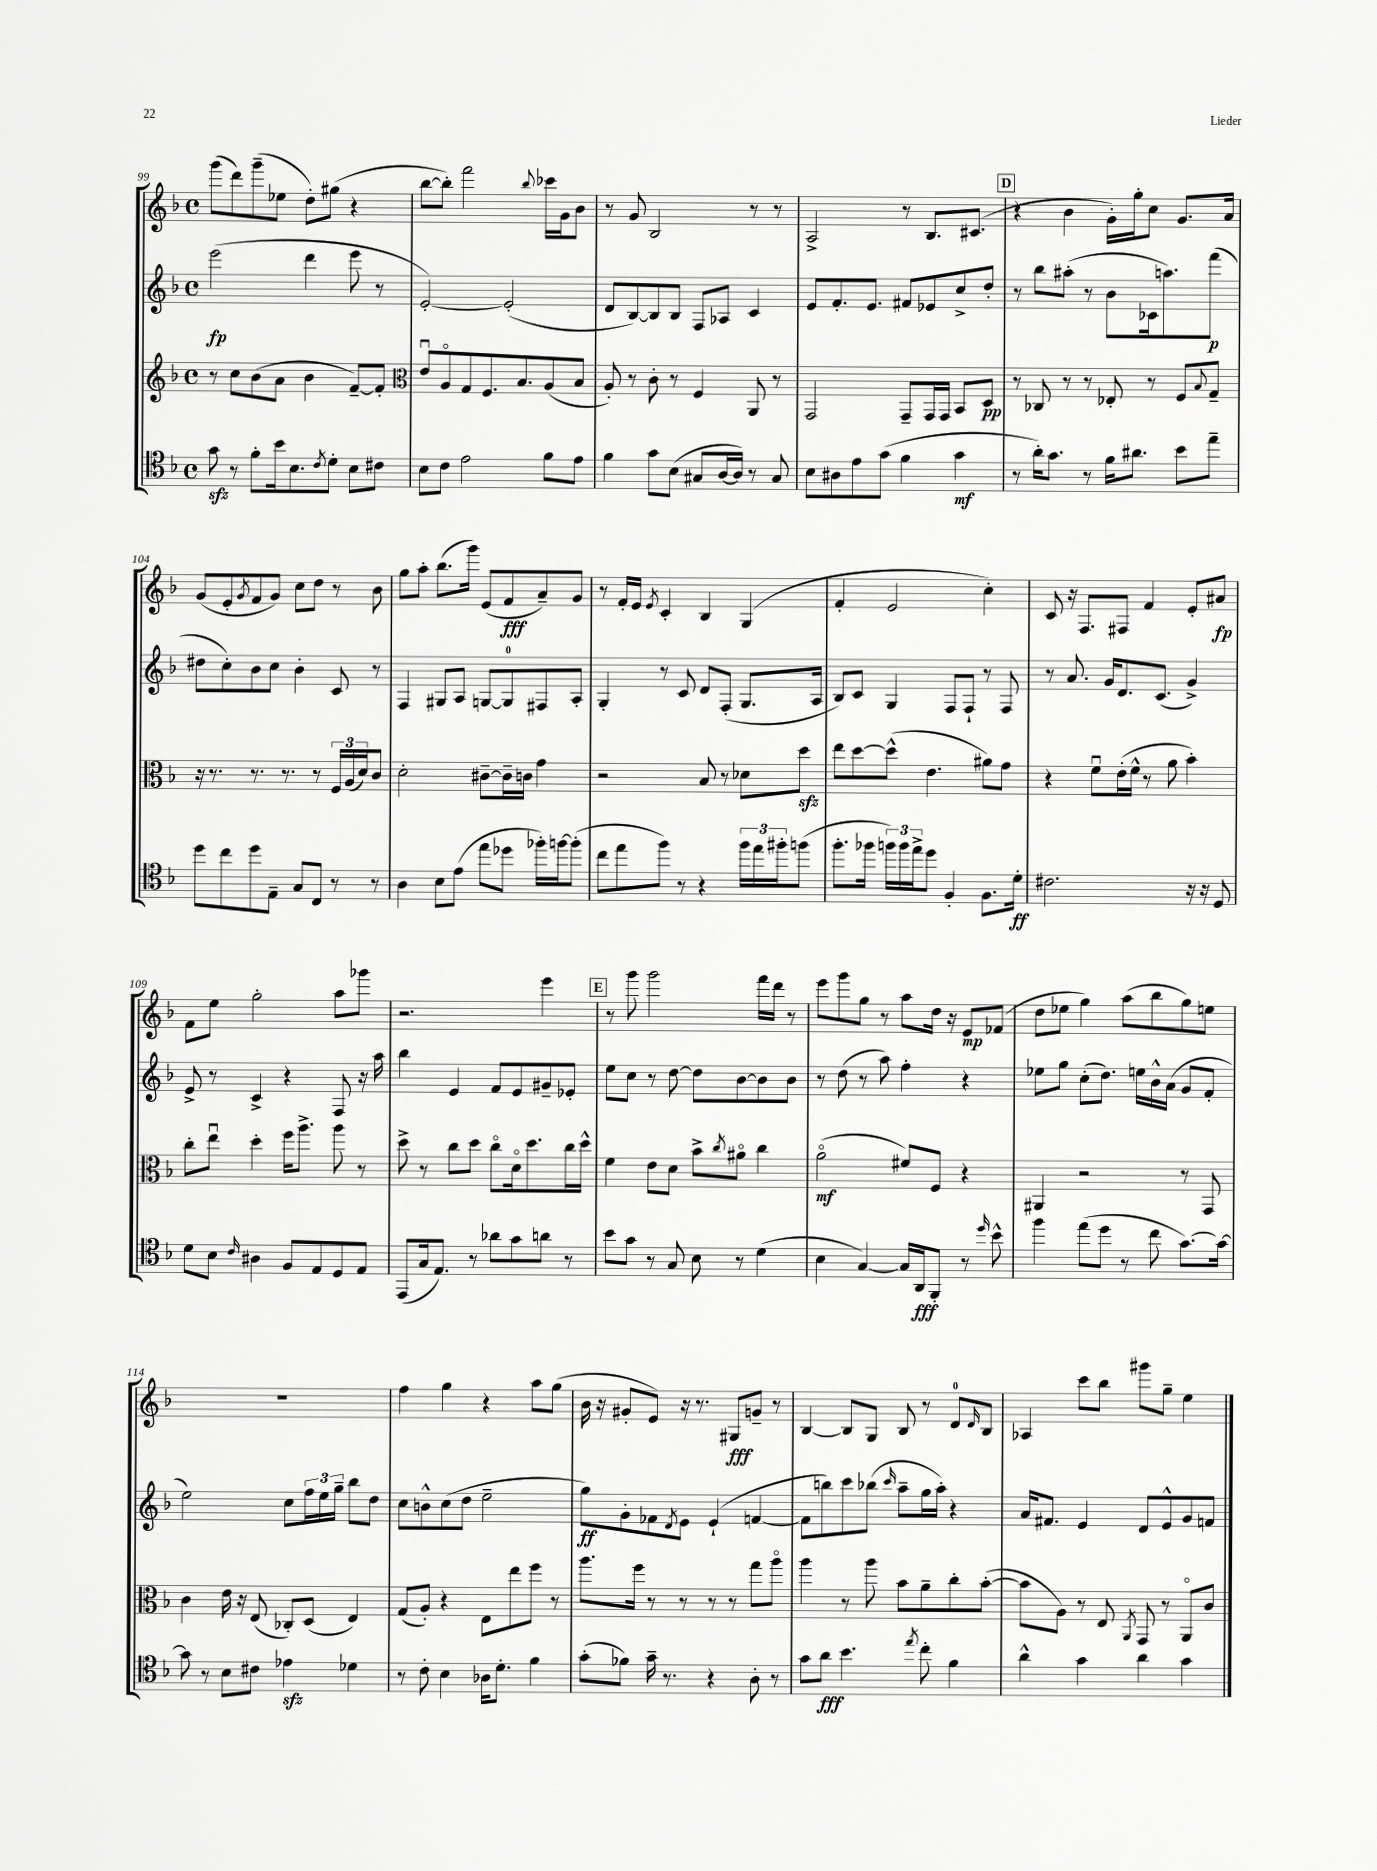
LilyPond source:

<<
\new StaffGroup <<
\new Staff = "s0" {
    \clef treble \key f \major \defaultTimeSignature \time 4/4
    g'''8( d'''8) g'''8--( ees''8 d''8-.) gis''8( r4 |
    bes''8~ bes''8-.) f'''2 \appoggiatura { bes''8 } ces'''16 g'16 bes'8 |
    r8 g'8 bes2 r8 r8 |
    a2-> r8 bes8. cis'8.( |
    \mark \markup { \box "D" } r4 bes'4 g'16-.) g''16-. c''8 g'8. a'16 |
    g'8( e'8-. \acciaccatura { g'8 } f'8 g'8) c''8 d''8 r8 bes'8 |
    g''8 a''8-. bes''8.( g'''16) e'8( f'8\fff a'8--) g'8 |
    r8 f'16-. e'16 \acciaccatura { e'8 } c'4-. bes4 g4( |
    f'4-. e'2 c''4-.) |
    c'8 r16 f8. fis8 f'4 e'8-. ais'8\fp |
    f'8 e''8 g''2-. a''8 ges'''8 |
    r2. e'''4 |
    \mark \markup { \box "E" } r8 g'''8 g'''2 f'''16 d'''16 r8 |
    e'''8 g'''8 g''8 r8 a''8 d''16 r16 e'8\mp fes'8( |
    d''8 ees''8 g''4) a''8( bes''8 g''8) e''8 |
    R1 |
    f''4 g''4 r4 a''8 g''8( |
    bes'16 r16 gis'8-. e'8) r16 r8. gis8\fff g'8-- r8 |
    bes4~ bes8 g8 bes8 r8 d'8-0 \grace { d'16 } bes8 |
    aes4 c'''8 bes''8 gis'''8 g''8-- e''4 \bar "|." |
}
\new Staff = "s1" {
    \clef treble \key f \major \defaultTimeSignature \time 4/4
    e'''2\fp( d'''4 e'''8 r8 |
    e'2~-.) e'2-.( |
    d'8 bes8~) bes8 bes8 f8 aes8 c'4 |
    e'8 f'8.-. e'8. fis'8 ees'8 c''8-> d''8-. |
    \mark \markup { \box "D" } r8 bes''8 ais''8-.( r8 bes'8 ces'16 a''8.) f'''8\p( |
    dis''8 c''8-.) bes'8 c''8 bes'4-. c'8 r8 |
    f4 gis8 a8 g8~ g8-0 fis8 a8-. |
    g4-. r8 c'8 d'8 f8-.( g8. a16 |
    bes8) c'8 g4 f8 f8-! r8 f8 |
    r8 a'8. g'16 d'8. c'8.( g'4->) |
    e'8-> r8 c'4-> r4 f8 r16 a''16 |
    bes''4 e'4 f'8 e'8 gis'8-- ees'8-. |
    \mark \markup { \box "E" } e''8 c''8 r8 d''8~ d''8 bes'8~ bes'8 bes'8 |
    r8 d''8( r8 a''8) f''4-. r4 |
    ees''8 g''8 c''8-.( d''8.) e''16 bes'16-^ a'16( g'8 f'8-. |
    e''2) c''8 \tuplet 3/2 { f''16 e''16 g''16-- } bes''8 d''8 |
    c''8 b'8-^ c''8( d''8 e''2-- |
    g''8\ff) g'8-. fes'8 \acciaccatura { d'8 } e'8 e'4-!( f'4~ |
    f'8 b''8) c'''8 bes''8( \grace { c'''16 } a''8-- g''16 a''16-.) r4 |
    a'16 fis'8. e'4 d'8 e'8-^ g'8 f'8 \bar "|." |
}
\new Staff = "s2" {
    \clef treble \key f \major \defaultTimeSignature \time 4/4
    r8 c''8 bes'8( a'8 bes'4 f'8~--) f'8-. |
    \clef alto e'8\downbow a8\flageolet g8 f8. bes8. a8( bes8 |
    a8-.) r8 c'8-. r8 f4 a,8 r8 |
    g,2 g,8-- g,16 g,16 bes,8 d8\pp |
    \mark \markup { \box "D" } r8 ces8 r8 r8 ees8-. r8 f8 \appoggiatura { bes8 } g8-- |
    r16 r8. r8. r8. r8 \tuplet 3/2 { f16 a16( d'16) } c'8 |
    d'2-. cis'8~-- cis'16-- c'16 g'4 |
    r2 bes8 r8 des'8 d''8\sfz |
    e''8 d''8~ d''8-^( e'4. ais'8) g'8 |
    r4 f'8\downbow e'16-.( f'16-^ r8 a'8 bes'4-.) |
    c''8-. e''8\downbow d''4-. f''16 a''8.-> a''8 r8 |
    d''8-> r8 c''8 d''8 c''8\flageolet d'16\flageolet d''8. c''16 d''16-^ |
    \mark \markup { \box "E" } f'4 e'8 d'8 bes'8-> \acciaccatura { c''8 } ais'8\flageolet c''4 |
    a'2\flageolet\mf( fis'8) f8 r4 |
    ais,4 r2 r8 g,8 |
    c'4 e'16 r16 e8( ces8-.) d8( e4) |
    g8( a8-.) r4 e8 e''8 f''8 r8 |
    a''8. f''16 r8 r8 r8 r8 g''8 a''8\flageolet |
    a''4 r8 a''8 bes'8 a'8-- c''8-. bes'8~-.( |
    bes'8 a8) r8 e8 \acciaccatura { a,8 } g,8 r8 a,8\flageolet c'8 \bar "|." |
}
\new Staff = "s3" {
    \clef tenor \key f \major \defaultTimeSignature \time 4/4
    g'8\sfz r8 f'8-. bes'16 bes8. \acciaccatura { c'8 } d'8-. bes8 cis'8 |
    bes8 c'8 e'2 f'8 e'8 |
    f'4 g'8 bes8( gis8 a16~ a16) r8 gis8 |
    bes8 ais8 e'8 g'8( f'4 g'4\mf |
    \mark \markup { \box "D" } r8 a'16-.) g'8. r8 f'16 ais'8. bes'8 e''8-- |
    d''8 c''8 d''8 e8-- g8 c8 r8 r8 |
    a4 bes8 e'8( e''8 des''8 fes''16-.) f''16~ f''8-.( |
    c''8 e''8 f''8) r8 r4 \tuplet 3/2 { f''16 e''16 fis''16-. } f''8( |
    f''8.-. fes''16 \tuplet 3/2 { f''16) f''16 e''16-> } d''8 f4-. f8. d'16-.\ff |
    cis'2. r16 r16 d8 |
    d'8 bes8 \grace { c'16 } ais4 f8 e8 d8 e8 |
    e,8( g16 e8.) r8 aes'8 g'8 a'8 r8 |
    \mark \markup { \box "E" } bes'8 g'8 r8 g8 bes8 r8 d'4( |
    bes4 g4~) g16 a,16\fff f,8-. r8 \grace { d''16 } bes'8-^ |
    f''4 e''8( d''8 r8 c''8 g'8.~) g'16~ |
    g'8 r8 bes8 cis'8 ees'4\sfz des'4 |
    r8 c'8-. bes4 aes16 d'8.-. f'4 |
    g'8-.( fes'8) g'16-- r8. r4 a8-. r8 |
    g'8 a'8\fff bes'4. \acciaccatura { e''8 } c''8-. f'4 |
    a'4-^ g'4 a'4 g'4 \bar "|." |
}
>>
>>
\layout { \context { \Score currentBarNumber = #99 } }
